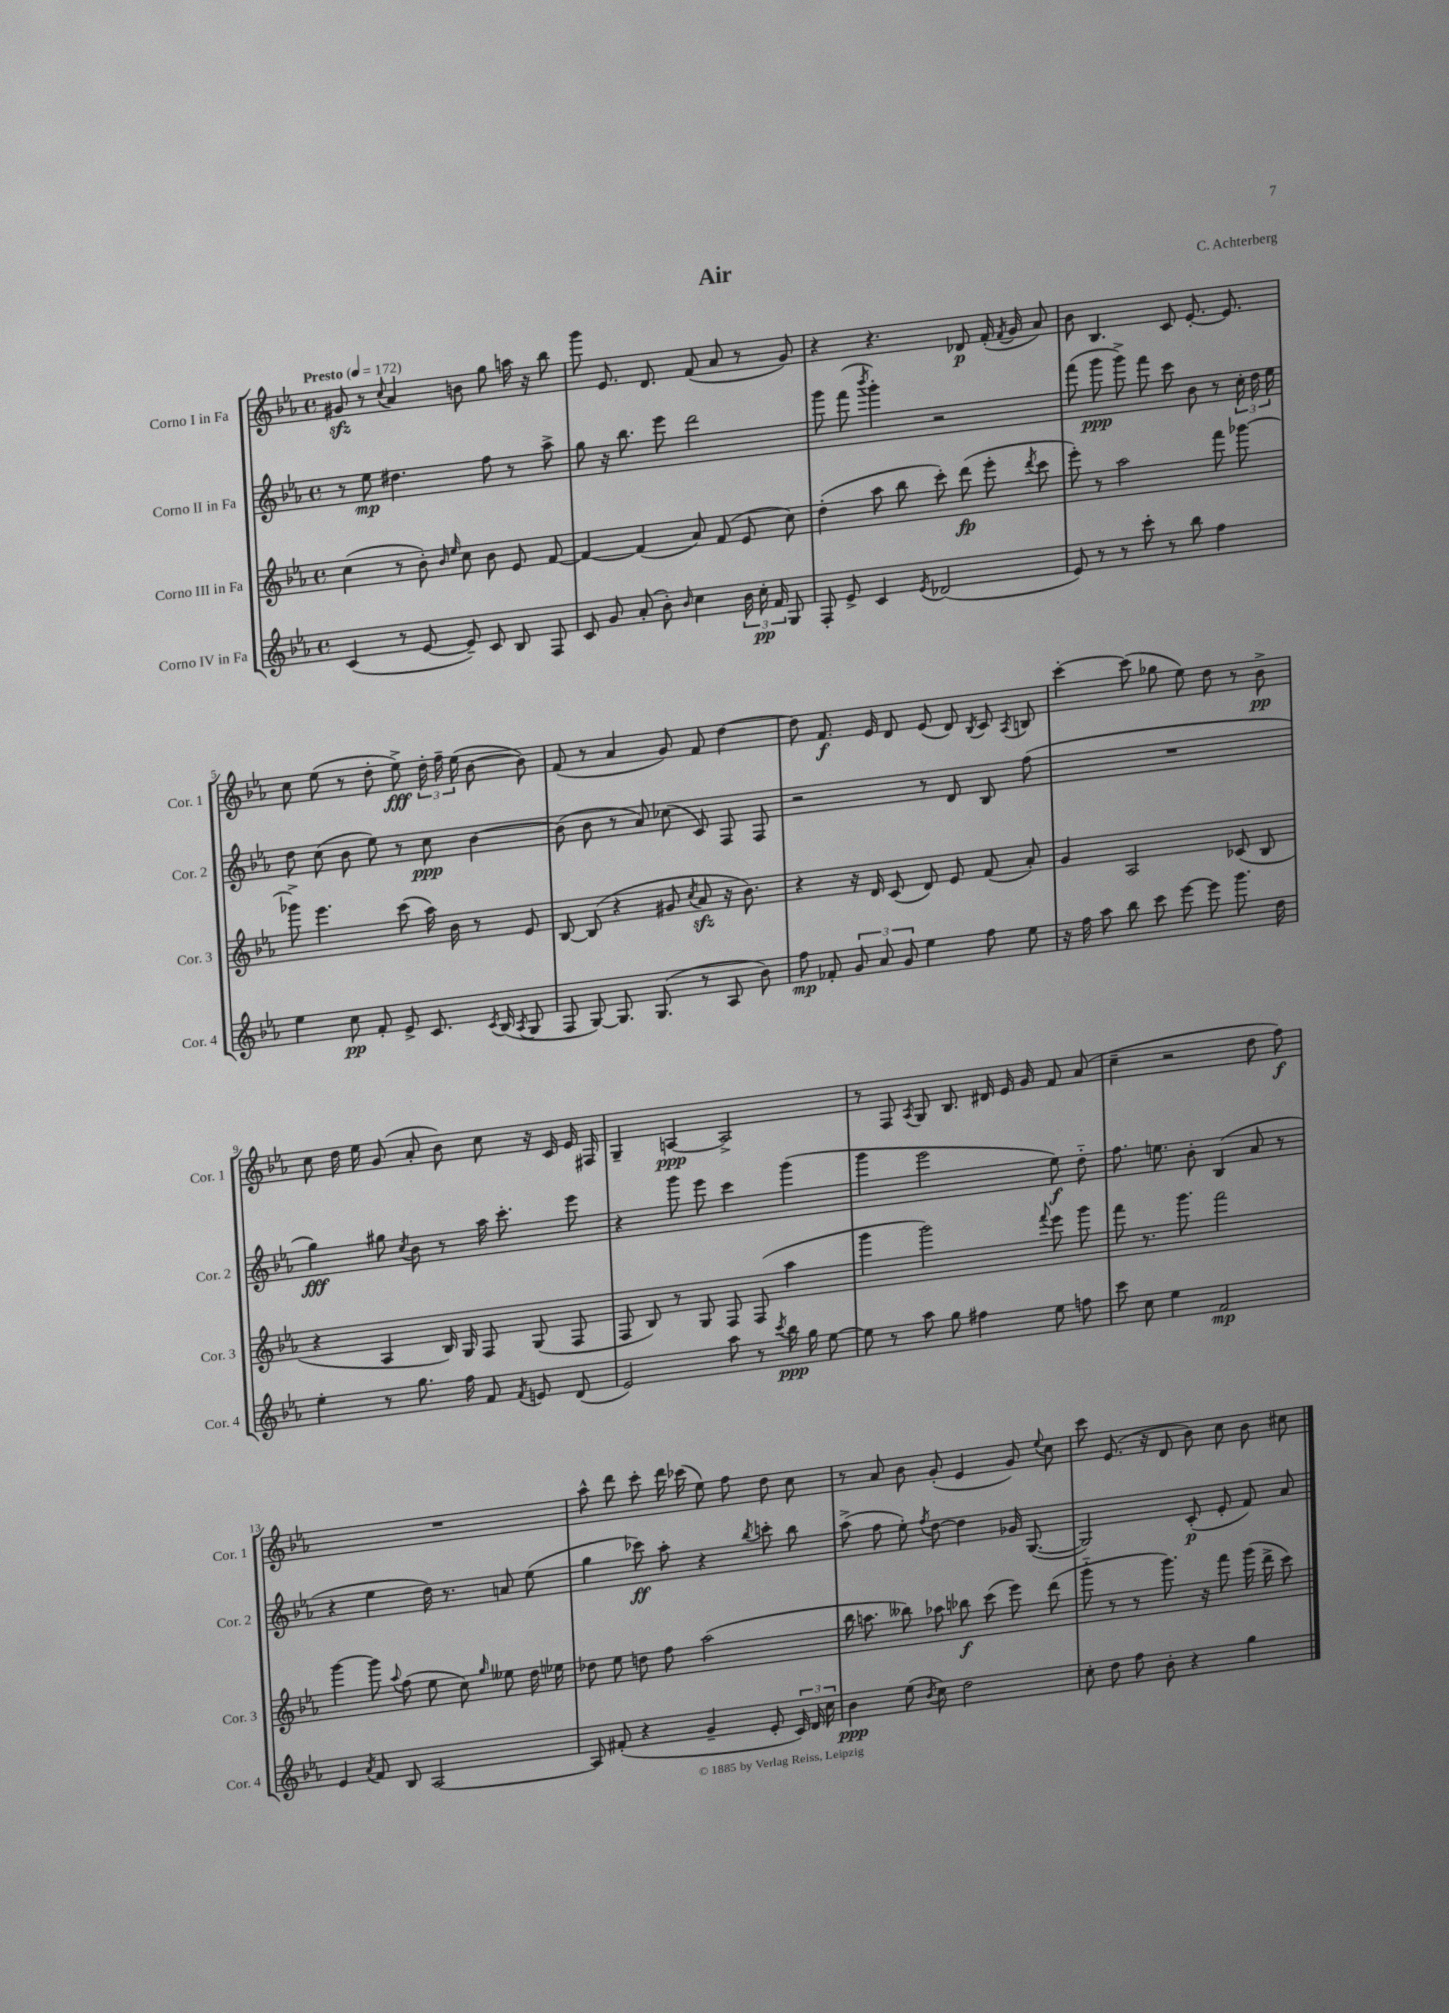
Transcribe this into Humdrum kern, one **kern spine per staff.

**kern	**dynam	**kern	**dynam	**kern	**dynam	**kern	**dynam
*part4	*part4	*part3	*part3	*part2	*part2	*part1	*part1
*staff4	*staff4	*staff3	*staff3	*staff2	*staff2	*staff1	*staff1
*I"Corno IV in Fa	*	*I"Corno III in Fa	*	*I"Corno II in Fa	*	*I"Corno I in Fa	*
*I'Cor. 4	*	*I'Cor. 3	*	*I'Cor. 2	*	*I'Cor. 1	*
*clefG2	*	*clefG2	*	*clefG2	*	*clefG2	*
*k[b-e-a-]	*	*k[b-e-a-]	*	*k[b-e-a-]	*	*k[b-e-a-]	*
*M4/4	*	*M4/4	*	*M4/4	*	*M4/4	*
*met(c)	*	*met(c)	*	*met(c)	*	*met(c)	*
*MM172	*	*MM172	*	*MM172	*	*MM172	*
=1	=1	=1	=1	=1	=1	=1	=1
!	!	!	!	!	!	!LO:TX:a:B:t=Presto	!
(4c/	.	(4cc\	.	8r	.	8g#Xzz/	.
.	.	.	.	8ee-\	mp	8r	.
.	.	.	.	.	.	8qqcc/	.
8r	.	8r	.	4.dd#X\	.	4a-/	.
[8e-/	.	8b-'\)	.	.	.	.	.
.	.	16qqb-/	.	.	.	.	.
.	.	16qqee-/	.	.	.	.	.
8e-~/])	.	8cc\	.	.	.	8bn\	.
8c/	.	8b-\	.	8ff\	.	8gg\	.
8B-/	.	8e-/	.	8r	.	16aan\	.
.	.	.	.	.	.	16r	.
8F/	.	[8f/	.	8aa-^\	.	8bb-\	.
=2	=2	=2	=2	=2	=2	=2	=2
8c/	.	4f/_	.	8gg\	.	8ggg\	.
8g/	.	.	.	16r	.	8.e-/	.
.	.	.	.	8.bb-\	.	.	.
(8a-'/	.	(4f/]	.	.	.	.	.
.	.	.	.	.	.	8.d/	.
8b-'\)	.	.	.	8eee-\	.	.	.
16qqb-/	.	.	.	.	.	.	.
4cc\	.	8a-/)	.	2ddd\	.	(8f/	.
.	.	(8f/	.	.	.	8a-/	.
24b-\	.	8e-/	.	.	.	8r	.
24cc'\	pp	.	.	.	.	.	.
24f/	.	.	.	.	.	.	.
8G/	.	8cc\)	.	.	.	8g/)	.
=3	=3	=3	=3	=3	=3	=3	=3
8F'/	.	(4dd'\	.	8ggg\	.	4r	.
8e-^/	.	.	.	(8fff\	.	.	.
.	.	.	.	8qbbb-/	.	.	.
4c/	.	8aa-\	.	4ggg'\)	.	4.r	.
.	.	8bb-\	.	.	.	.	.
8qe-/	.	.	.	.	.	.	.
(2d-X/	.	8ccc'\)	.	2r	.	.	.
.	.	(8ddd\	fp	.	.	8d-X/	p
.	.	8eee-'\	.	.	.	(16f'/	.
.	.	.	.	.	.	8qf/	.
.	.	.	.	.	.	16g/	.
.	.	8qddd/	.	.	.	.	.
.	.	8ccc\	.	.	.	8a-/)	.
=4	=4	=4	=4	=4	=4	=4	=4
8e-/)	.	8eee-'\)	.	(8fff\	.	8b-\	.
8r	.	8r	.	8ggg\	ppp	4.B-/	.
8r	.	2aa-\	.	8ggg^\)	.	.	.
8ccc'\	.	.	.	8fff\	.	.	.
8r	.	.	.	8ccc\	.	8c/	.
8bb-\	.	.	.	8b-\	.	[8.e-'/	.
4ff\	.	8fff\	.	8r	.	.	.
.	.	.	.	.	.	8.e-/]	.
.	.	[8ggg-X\	.	24cc'\	.	.	.
.	.	.	.	24dd\	.	.	.
.	.	.	.	24ee-\	.	.	.
!!LO:LB:g=z
=5	=5	=5	=5	=5	=5	=5	=5
4ee-\	.	8ggg-X^\]	.	8dd\	.	8cc\	.
.	.	4.eee-\	.	(8cc\	.	(8ee-\	.
8cc\	pp	.	.	8b-\	.	8r	.
8f'/	.	.	.	8ee-\)	.	8dd'\	.
8e-^/	.	(8ccc\	.	8r	.	8ee-^\)	fff
8.c/	.	16aa-\)	.	8cc\	ppp	24dd'\	.
.	.	.	.	.	.	24ff~\	.
.	.	16b-\	.	.	.	.	.
.	.	.	.	.	.	(24ee-\	.
.	.	8r	.	[4b-\	.	[8b-\	.
8qc/	.	.	.	.	.	.	.
(16B-/	.	.	.	.	.	.	.
8qA-/	.	.	.	.	.	.	.
8G/	.	8e-/	.	.	.	8b-\])	.
=6	=6	=6	=6	=6	=6	=6	=6
8F/	.	[8B-/	.	(8b-\]	.	(8f/	.
[8G/)	.	(8B-/]	.	8b-\	.	8r	.
8.G/]	.	4r	.	8r	.	4a-/	.
.	.	.	.	8a-/)	.	.	.
(8.G/	.	.	.	.	.	.	.
.	.	8g#X/	.	(8cc-X\	.	8g/)	.
.	.	8qcc/	.	.	.	.	.
8r	.	8a-zz/	.	8c/)	.	8f/	.
8A-/	.	16r	.	8F/	.	[4dd\	.
.	.	8.b-\)	.	.	.	.	.
8b-\)	.	.	.	8F/	.	.	.
=7	=7	=7	=7	=7	=7	=7	=7
8ff\	mp	4r	.	2r	.	8dd\]	.
8f-X'/	.	.	.	.	.	8.f/	f
12g/	.	16r	.	.	.	.	.
.	.	16d/	.	.	.	16e-/	.
12a-/	.	.	.	.	.	.	.
.	.	(8c/	.	.	.	8d/	.
12g/	.	.	.	.	.	.	.
4ee-\	.	8d/)	.	8r	.	(8e-/	.
.	.	8e-/	.	8d/	.	8d/)	.
.	.	.	.	.	.	8qB-/	.
8ff\	.	(8f/	.	8B-/	.	8c/	.
.	.	.	.	.	.	8qA-/	.
8ee-\	.	8a-'/)	.	(8ff\	.	8Bn/	.
=8	=8	=8	=8	=8	=8	=8	=8
16r	.	4g/	.	1r	.	[4ccc'\	.
16ff\	.	.	.	.	.	.	.
8aa-\	.	.	.	.	.	.	.
8bb-\	.	2A-/	.	.	.	(8ccc\]	.
8ccc\	.	.	.	.	.	8gg-X\	.
[8eee-\	.	.	.	.	.	8ee-\)	.
8eee-\]	.	.	.	.	.	8dd\	.
8.ggg\	.	(8c-X/	.	.	.	8r	.
.	.	8B-/	.	.	.	8b-^\	pp
16dd\	.	.	.	.	.	.	.
!!LO:LB:g=z
=9	=9	=9	=9	=9	=9	=9	=9
4ee-'\	.	4r	.	4gg\)	fff	8cc\	.
.	.	.	.	.	.	16dd\	.
.	.	.	.	.	.	16ee-\	.
8r	.	4A-/	.	8gg#X\	.	(8g/	.
.	.	.	.	8qcc/	.	.	.
8.gg\	.	.	.	8b-\	.	8a-'/	.
.	.	16B-/)	.	8r	.	8b-\)	.
16ff\	.	16G/	.	.	.	.	.
8f/	.	8F/	.	16aa-\	.	8cc\	.
.	.	.	.	8.ccc'\	.	.	.
8qf/	.	.	.	.	.	.	.
8en/	.	(8G/	.	.	.	16r	.
.	.	.	.	.	.	16c/	.
(8d/	.	8F/	.	8eee-\	.	16e-/	.
.	.	.	.	.	.	16F#X/	.
=10	=10	=10	=10	=10	=10	=10	=10
2e-/)	.	8F/	.	4r	.	4G~/	.
.	.	8B-/)	.	.	.	.	.
.	.	8r	.	8ggg\	.	[4An/	ppp
.	.	8G/	.	8eee-\	.	.	.
8aa-\	.	8F/	.	4ccc\	.	2A^/]	.
8r	.	(8F/	.	.	.	.	.
8qccc/	.	.	.	.	.	.	.
16bb-\	ppp	4aa-\	.	(4ggg\	.	.	.
16gg\	.	.	.	.	.	.	.
[8ee-\	.	.	.	.	.	.	.
=11	=11	=11	=11	=11	=11	=11	=11
8ee-\]	.	4ggg\	.	4ggg\	.	8r	.
8r	.	.	.	.	.	8F/	.
.	.	.	.	.	.	8qA-/	.
8aa-\	.	2ggg\)	.	2eee-\	.	8G/	.
8gg\	.	.	.	.	.	8.B-/	.
4ff#X\	.	.	.	.	.	.	.
.	.	.	.	.	.	16d#X/	.
.	.	.	.	.	.	16e-/	.
.	.	.	.	.	.	16g/	.
.	.	8qqfff/	.	.	.	.	.
8ee-\	.	8eee-\	.	8ee-\)	f	8f/	.
8ffn\	.	8ggg\	.	8dd\	.	(8a-/	.
=12	=12	=12	=12	=12	=12	=12	=12
8ccc\	.	8fff\	.	8.ff\	.	4cc~\	.
8cc\	.	8.r	.	.	.	.	.
.	.	.	.	8.een\	.	.	.
4ee-\	.	.	.	.	.	2r	.
.	.	8.ggg\	.	.	.	.	.
.	.	.	.	8b-'\	.	.	.
2f/	mp	2fff\	.	(4B-/	.	.	.
.	.	.	.	8a-/	.	8dd\	.
.	.	.	.	8r	.	8ff\)	f
!!LO:LB:g=z
=13	=13	=13	=13	=13	=13	=13	=13
4e-/	.	[4ggg\	.	4r	.	1r	.
8qa-/	.	.	.	.	.	.	.
8f/	.	8ggg\]	.	4ee-\	.	.	.
.	.	8qqaa-/	.	.	.	.	.
8B-/	.	(8ff\	.	.	.	.	.
[2A-/	.	8ee-\	.	16dd\)	.	.	.
.	.	.	.	8.r	.	.	.
.	.	8cc\)	.	.	.	.	.
.	.	16qqgg/	.	.	.	.	.
.	.	8ee--X\	.	8an/	.	.	.
.	.	16dd\	.	(8ee-\	.	.	.
.	.	16ee-X\	.	.	.	.	.
=14	=14	=14	=14	=14	=14	=14	=14
8A-/]	.	8dd-X\	.	4gg\	.	8aa-^^\	.
(8f#X'/	.	8ee-\	.	.	.	8ddd\	.
4r	.	8ddn\	.	8ccc-X\)	ff	8ccc'\	.
.	.	8ff\	.	8aa-'\	.	16ddd\	.
.	.	.	.	.	.	(16ccc-X\	.
4g~/	.	(2aa-\	.	4r	.	8ee-\)	.
.	.	.	.	.	.	8ff\	.
.	.	.	.	8qbb-/	.	.	.
8e-'/	.	.	.	8cccn'\	.	8dd\	.
24c/)	.	.	.	8bb-\	.	8cc\	.
24d/	.	.	.	.	.	.	.
24cc\	.	.	.	.	.	.	.
=15	=15	=15	=15	=15	=15	=15	=15
4b-\	ppp	16bb-\	.	(8aa-^\	.	8r	.
.	.	8.aan\	.	.	.	.	.
.	.	.	.	8ff\	.	8a-/	.
(8ee-\	.	8bb--X\)	.	8ee-'\)	.	8b-\	.
8qb-/	.	.	.	8qff/	.	.	.
8cc\)	.	8aa-X\	.	[8dd\	.	(8g'/	.
2dd\	.	8bb-X\	f	4dd\]	.	4e-/	.
.	.	(8ccc\	.	.	.	.	.
.	.	8eee-\)	.	16g-X/	.	8g/)	.
.	.	.	.	([8.G/	.	.	.
.	.	.	.	.	.	8qqee-/	.
.	.	(8ddd\	.	.	.	8cc\	.
=16	=16	=16	=16	=16	=16	=16	=16
8cc'\	.	8ggg\	.	2G/])	.	8ccc\	.
8dd\	.	8r	.	.	.	(8.e-/	.
8ff\	.	8r	.	.	.	.	.
.	.	.	.	.	.	16r	.
8b-'\	.	8.ggg\)	.	.	.	8d/	.
4r	.	.	.	(8c'/	p	8b-\)	.
.	.	16r	.	.	.	.	.
.	.	8fff\	.	8e-'/	.	8cc\	.
4gg\	.	(16ggg\	.	8f/)	.	8b-\	.
.	.	16ddd^\	.	.	.	.	.
.	.	8ccc\)	.	8a-/	.	8cc#X\	.
==	==	==	==	==	==	==	==
*-	*-	*-	*-	*-	*-	*-	*-
